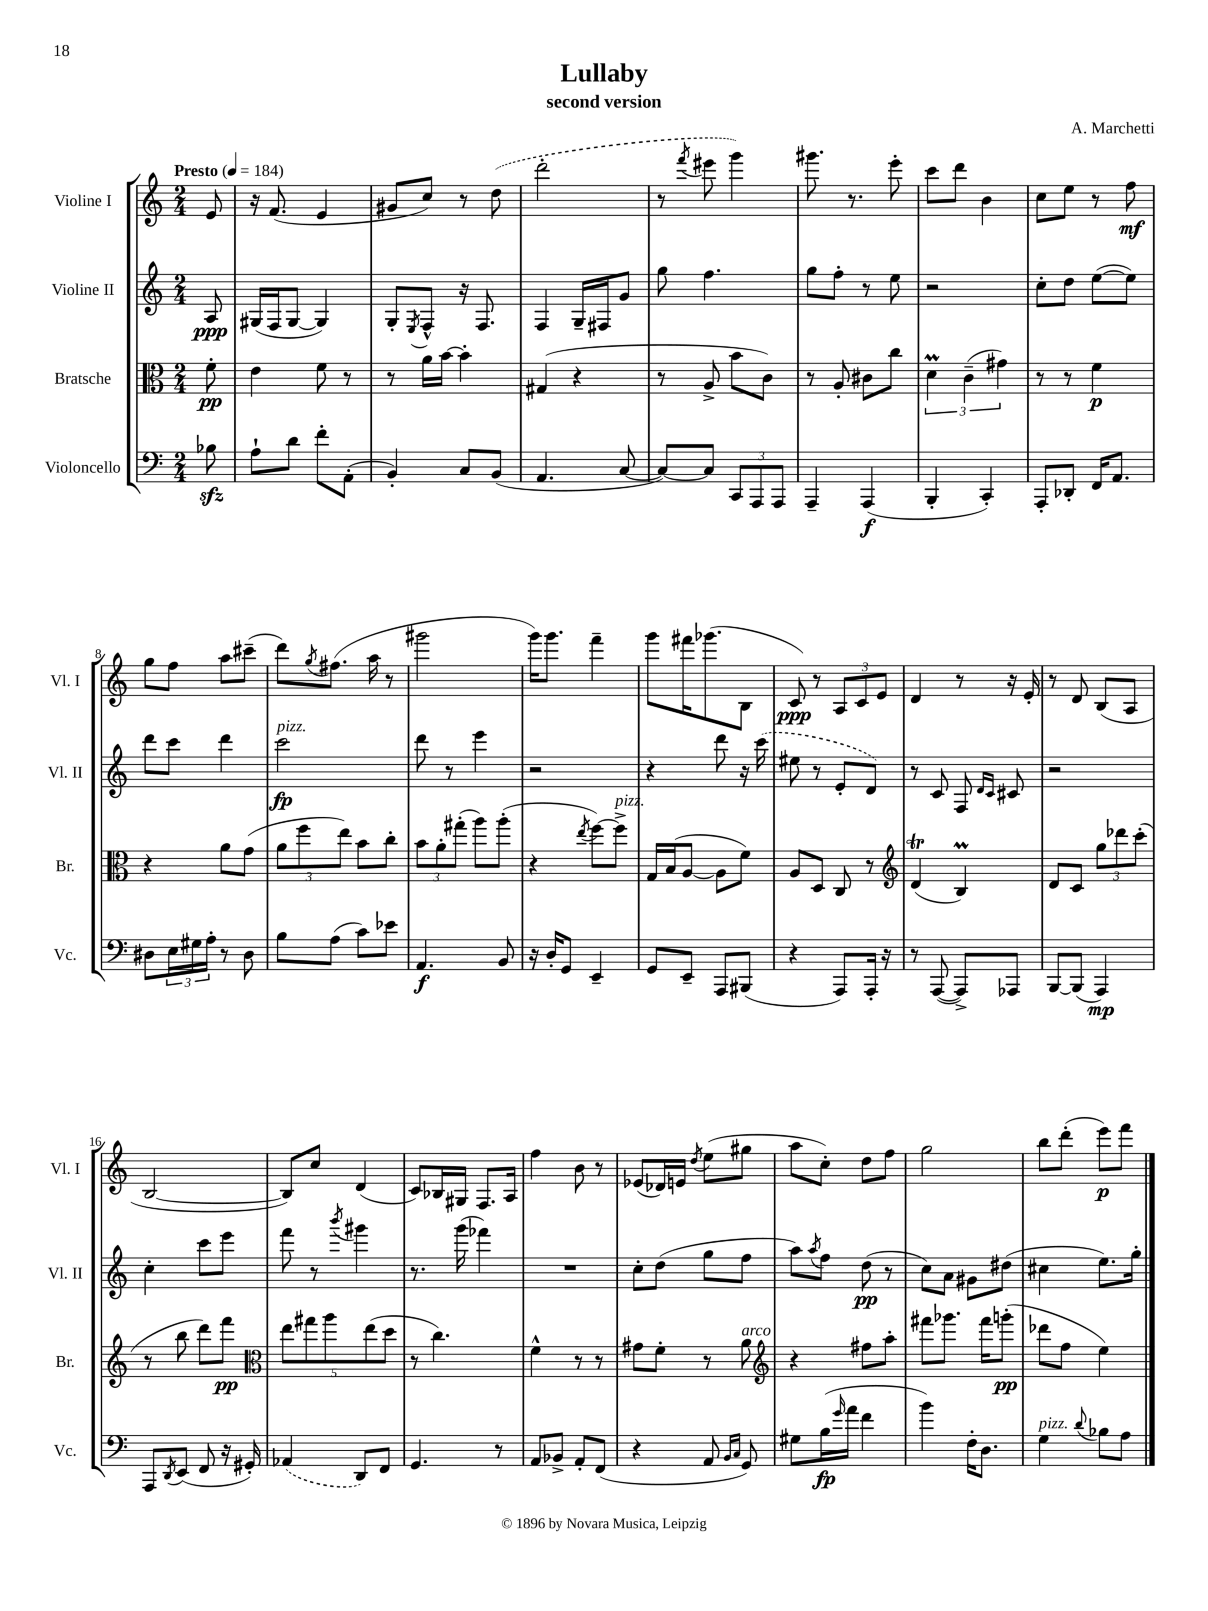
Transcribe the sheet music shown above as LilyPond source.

\header { title = "Lullaby" composer = "A. Marchetti" subtitle = "second version" }
<<
\new StaffGroup <<
\new Staff = "s0" \with { instrumentName = "Violine I" shortInstrumentName = "Vl. I" } {
    \clef treble \key c \major \numericTimeSignature \time 2/4 \partial 8 \tempo "Presto" 4 = 184
    e'8 |
    r16 f'8.( e'4 |
    gis'8 c''8) r8 \once \slurDashed d''8( |
    d'''2-. |
    r8 \acciaccatura { f'''8 } eis'''8 g'''4) |
    gis'''8. r8. e'''8-. |
    c'''8 d'''8 b'4 |
    c''8 e''8 r8 f''8\mf |
    g''8 f''8 a''8 cis'''8--( |
    d'''8) \acciaccatura { g''8 } fis''8.( a''16 r8 |
    gis'''2 |
    g'''16) g'''8. f'''4-- |
    g'''8 fis'''16 ges'''8.( b8 |
    c'8\ppp) r8 \tuplet 3/2 { a8 c'8 e'8 } |
    d'4 r8 r16 e'16-. |
    r8 d'8 b8( a8 |
    b2~ |
    b8) c''8 d'4( |
    c'8) bes16 gis16 f8. a16 |
    f''4 b'8 r8 |
    ees'8( des'16) e'16 \acciaccatura { d''8 } e''8( gis''8 |
    a''8 c''8-.) d''8 f''8 |
    g''2 |
    b''8 d'''8-.( e'''8\p) f'''8 \bar "|." |
}
\new Staff = "s1" \with { instrumentName = "Violine II" shortInstrumentName = "Vl. II" } {
    \clef treble \key c \major \numericTimeSignature \time 2/4 \partial 8
    a8\ppp |
    gis16( f16 gis8~ gis4) |
    g8-. \acciaccatura { e8 } f8-^ r16 f8. |
    f4 g16-- fis16 g'8 |
    g''8 f''4. |
    g''8 f''8-. r8 e''8 |
    r2 |
    c''8-. d''8 e''8~( e''8) |
    d'''8 c'''8 d'''4 |
    c'''2\fp^\markup { \italic "pizz." } |
    d'''8 r8 e'''4 |
    r2 |
    r4 d'''8 r16 \once \slurDashed c'''16( |
    eis''8 r8 e'8-. d'8) |
    r8 c'8 f8 \grace { d'16 c'16 } cis'8 |
    r2 |
    c''4-. c'''8 e'''8 |
    f'''8 r8 \acciaccatura { b'''8 } gis'''4 |
    r8. g'''16( fes'''4) |
    R2 |
    c''8-. d''8( g''8 f''8 |
    a''8) \acciaccatura { a''8 } f''8 d''8\pp( r8 |
    c''8) a'8 gis'8 dis''8( |
    cis''4 e''8.) g''16-. \bar "|." |
}
\new Staff = "s2" \with { instrumentName = "Bratsche" shortInstrumentName = "Br." } {
    \clef alto \key c \major \numericTimeSignature \time 2/4 \partial 8
    f'8-.\pp |
    e'4 f'8 r8 |
    r8 a'16 b'16~ b'4-. |
    gis4( r4 |
    r8 a8-> b'8 c'8) |
    r8 a8-. cis'8 c''8 |
    \tuplet 3/2 { d'4\prall c'4--( gis'4) } |
    r8 r8 f'4\p |
    r4 a'8 g'8( |
    \tuplet 3/2 { a'8 f''8 e''8) } b'8 c''8-. |
    \tuplet 3/2 { b'8 a'8-. gis''8-.( } a''8) a''8-.( |
    r4 \acciaccatura { e''8 } f''8~) f''8->^\markup { \italic "pizz." } |
    g16 b16( a8~ a8 f'8) |
    a8 d8 c8 r8 |
    \clef treble d'4\trill( b4\prall) |
    d'8 c'8 \tuplet 3/2 { g''8 des'''8 c'''8-.( } |
    r8 b''8 d'''8) f'''8\pp |
    \clef alto \tuplet 5/4 { e''8 gis''8 a''8 e''8( d''8 } |
    r8 c''4.) |
    f'4-^ r8 r8 |
    gis'8 f'8-. r8 a'8^\markup { \italic "arco" } |
    \clef treble r4 fis''8 a''8-. |
    fis'''8 ges'''8. fis'''16 g'''8-.\pp( |
    des'''8 f''8 e''4) \bar "|." |
}
\new Staff = "s3" \with { instrumentName = "Violoncello" shortInstrumentName = "Vc." } {
    \clef bass \key c \major \numericTimeSignature \time 2/4 \partial 8
    bes8\sfz |
    a8-! d'8 f'8-. a,8-.( |
    b,4-.) c8 b,8( |
    a,4. c8~ |
    c8~) c8 \tuplet 3/2 { c,8 a,,8 a,,8 } |
    a,,4-- a,,4\f( |
    b,,4-. c,4-.) |
    a,,8-. des,8-. f,16 a,8. |
    dis8 \tuplet 3/2 { e16 gis16 a16-. } r8 dis8 |
    b8 a8( c'8) ees'8 |
    a,4.\f b,8 |
    r16 d16-. g,8 e,4-- |
    g,8 e,8-- a,,8 bis,,8( |
    r4 a,,8) a,,16-. r16 |
    r8 a,,8~( a,,8->) aes,,8 |
    b,,8~ b,,8( a,,4\mp) |
    a,,8 \acciaccatura { d,8 } e,8( f,8 r16 gis,16-.) |
    \once \slurDashed aes,4( d,8) f,8 |
    g,4. r8 |
    a,8 bes,8-> a,8-. f,8( |
    r4 a,8 \grace { b,16 c16 } g,8) |
    gis8 b16\fp( \grace { g'16 } a'16 f'4 |
    b'4) f16-. d8. |
    g4^\markup { \italic "pizz." } \appoggiatura { d'8 } bes8 a8 \bar "|." |
}
>>
>>
